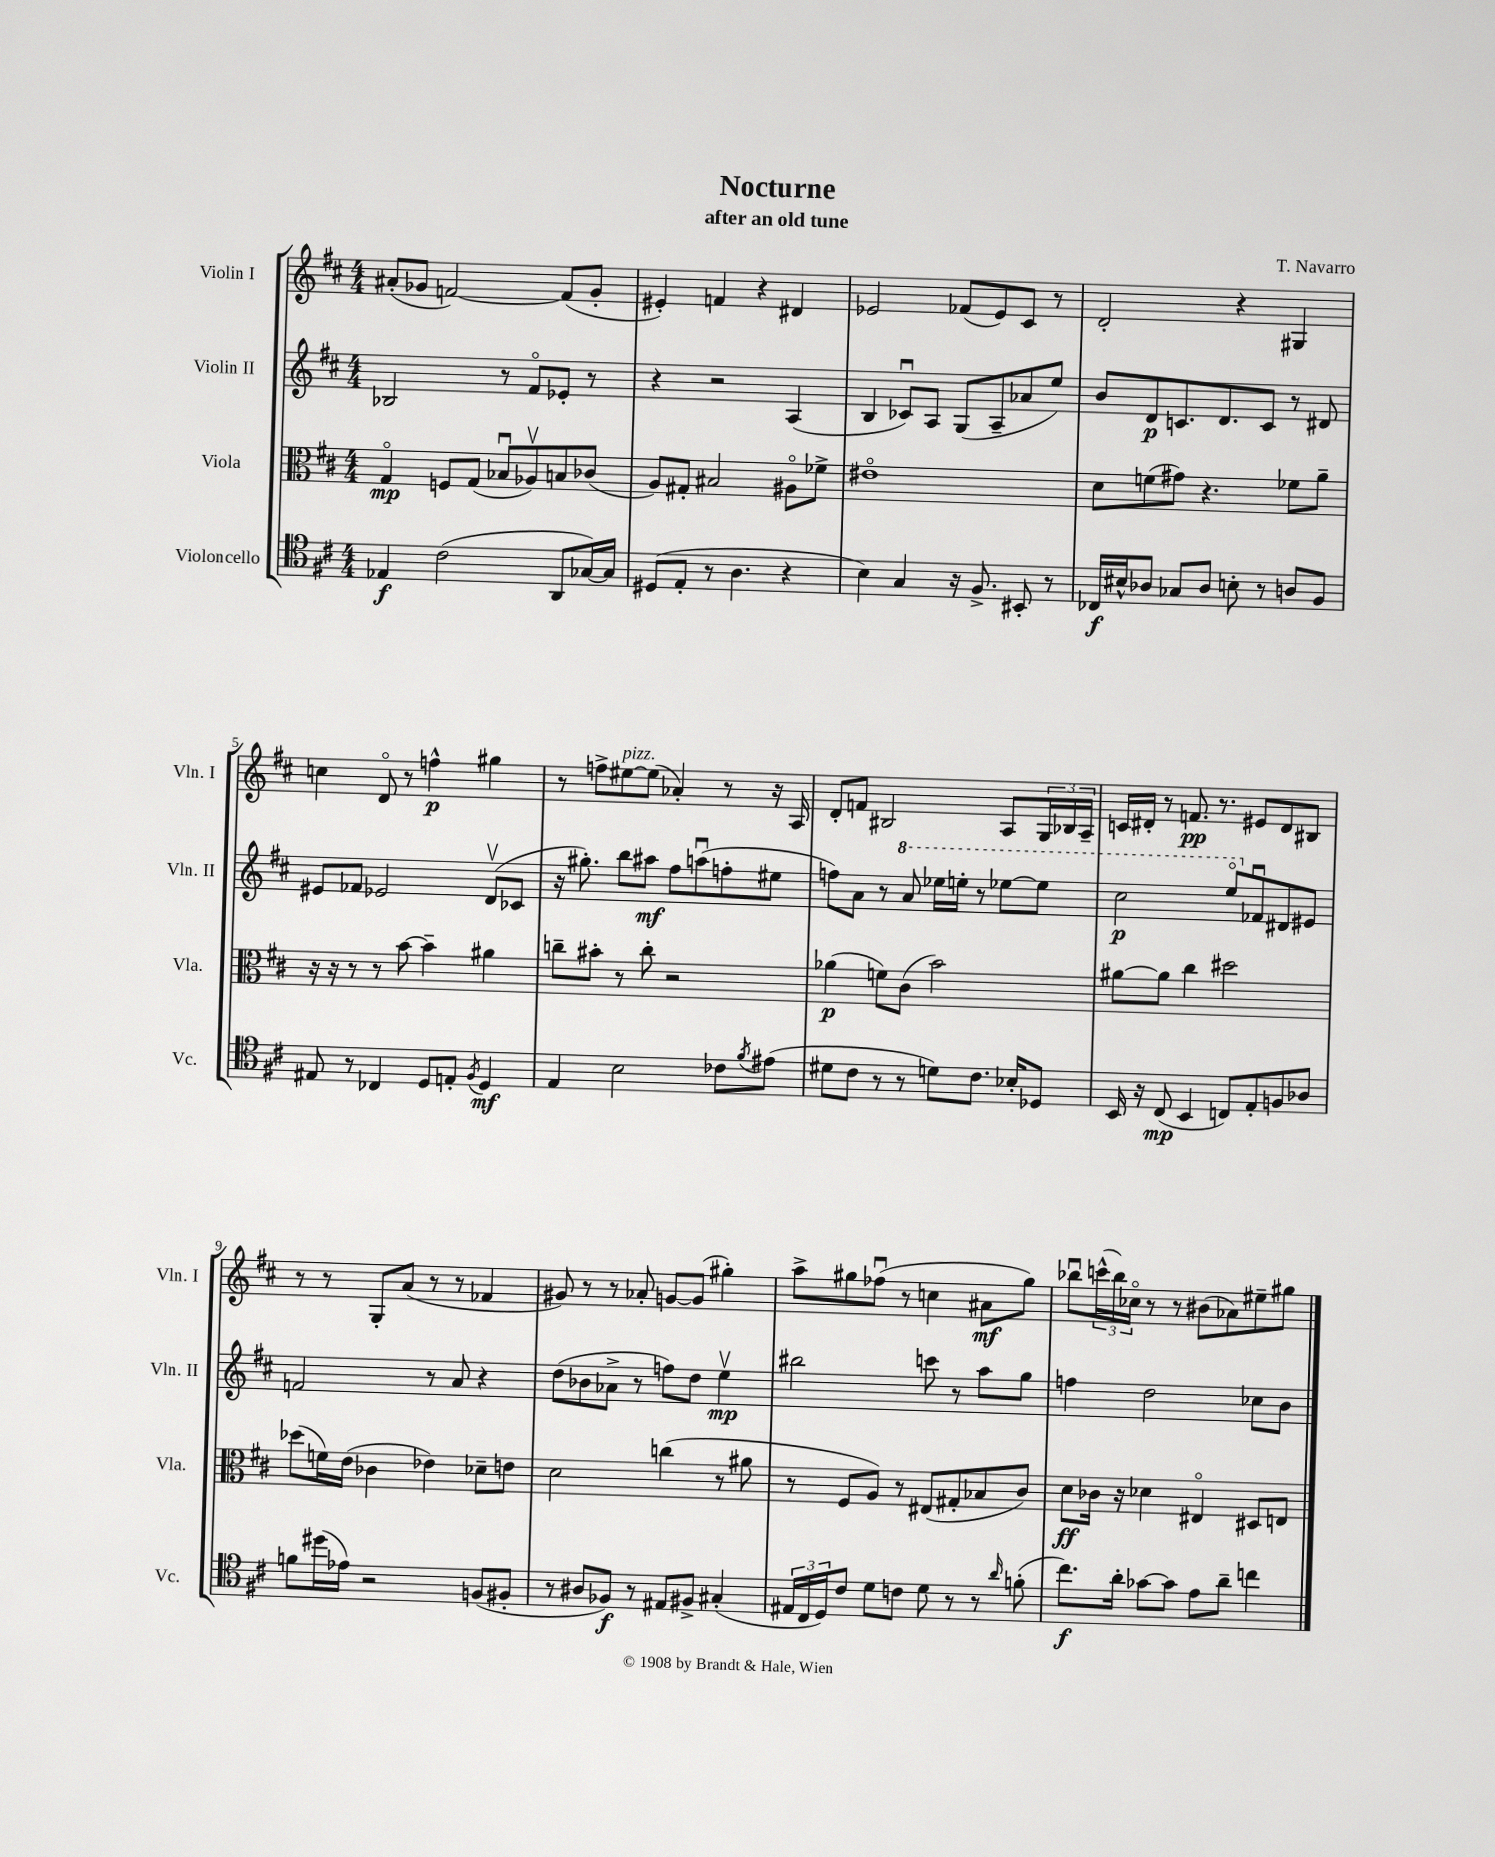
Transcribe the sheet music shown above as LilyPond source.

\header { title = "Nocturne" composer = "T. Navarro" subtitle = "after an old tune" }
<<
\new StaffGroup <<
\new Staff = "s0" \with { instrumentName = "Violin I" shortInstrumentName = "Vln. I" } {
    \clef treble \key d \major \numericTimeSignature \time 4/4
    ais'8-.( ges'8 f'2~) f'8( ges'8-. |
    eis'4-.) f'4 r4 dis'4 |
    ees'2 fes'8( ees'8) cis'8 r8 |
    d'2-. r4 gis4 |
    c''4 d'8\flageolet r8 f''4-^\p gis''4 |
    r8 f''8-> eis''8~^\markup { \italic "pizz." } eis''8( aes'4-.) r8 r16 a16 |
    d'8-. f'8 bis2 a8 \tuplet 3/2 { g16 bes16 a16-- } |
    c'16 dis'16-. r8 f'8.\pp r8. eis'8 dis'8 bis8 |
    r8 r8 g8-. a'8( r8 r8 fes'4 |
    gis'8) r8 r8 aes'8-. g'8~ g'8( gis''4-.) |
    a''8-> gis''8 fes''8\downbow( r8 c''4 ais'8\mf gis''8) |
    bes''8\downbow \tuplet 3/2 { c'''16-^( bes''16) ces''16\flageolet } r8 r8 bis'8( aes'8) eis''8-- gis''8 \bar "|." |
}
\new Staff = "s1" \with { instrumentName = "Violin II" shortInstrumentName = "Vln. II" } {
    \clef treble \key d \major \numericTimeSignature \time 4/4
    bes2 r8 fis'8\flageolet ees'8-. r8 |
    r4 r2 a4( |
    b4 ces'8\downbow) a8 g8( a8-- aes'8 e''8) |
    b'8 d'8\p c'8. d'8. c'8 r8 dis'8 |
    eis'8 fes'8 ees'2 d'8\upbow( ces'8 |
    r16 gis''8.-.) b''8 ais''8\mf fis''8 a''8\downbow( f''8-. eis''8 |
    f''8) a'8 r8 \ottava #1 a''8 ees'''16 e'''16-. r8 ees'''8~ ees'''8 |
    cis'''2\p e'''8\flageolet \ottava #0 fes'8\downbow dis'8 eis'8 |
    f'2 r8 a'8 r4 |
    d''8( bes'8 aes'8-> r8 f''8) d''8 e''4\upbow\mp |
    bis''2 c'''8 r8 a''8 g''8 |
    f''4 d''2 ces''8 b'8 \bar "|." |
}
\new Staff = "s2" \with { instrumentName = "Viola" shortInstrumentName = "Vla." } {
    \clef alto \key d \major \numericTimeSignature \time 4/4
    g4\flageolet\mp f8 g8( bes8\downbow aes8\upbow) b8 ces'8( |
    a8) gis8-. bis2 ais8\flageolet fes'8-> |
    eis'1\flageolet |
    d'8 f'8( gis'8) r4. fes'8 a'8-- |
    r16 r16 r8 r8 b'8~ b'4-- ais'4 |
    c''8-- bis'8-. r8 c''8-. r2 |
    aes'4\p( f'8) cis'8( b'2) |
    ais'8~ ais'8 cis''4 dis''2 |
    des''8( f'16) e'16( ces'4 ees'4) des'8-- e'8 |
    d'2 c''4( r8 ais'8 |
    r8 fis8 a8) r8 eis8( gis8-. bes8 cis'8) |
    d'8\ff ces'16 r16 des'4 eis4\flageolet dis8 e8 \bar "|." |
}
\new Staff = "s3" \with { instrumentName = "Violoncello" shortInstrumentName = "Vc." } {
    \clef tenor \key d \major \numericTimeSignature \time 4/4
    ees4\f cis'2( a,8 ges16~) ges16 |
    dis8( e8-. r8 a4. r4 |
    b4) g4 r16 fis8.-> bis,8-. r8 |
    ces16\f bis16-^ aes8 ges8 aes8 b8-. r8 a8 fis8 |
    eis8 r8 ces4 d8 e8-. \acciaccatura { fis8 } d4\mf |
    e4 b2 ces'8 \acciaccatura { fis'8 } eis'8( |
    dis'8 cis'8 r8 r8 d'8) cis'8. bes16-. des8 |
    b,16 r16 cis8\mp( b,4 c8) e8-. f8 aes8 |
    f'8 dis''16( ees'16) r2 f8( fis8-. |
    r8 ais8 fes8\f) r8 eis8 fis8-> gis4-.( |
    \tuplet 3/2 { eis16 cis16 d16) } cis'8 d'8 c'8 d'8 r8 r8 \grace { a'16 } f'8-.( |
    cis''8.\f) a'16-. ges'8~ ges'8 e'8 a'8-- c''4 \bar "|." |
}
>>
>>
